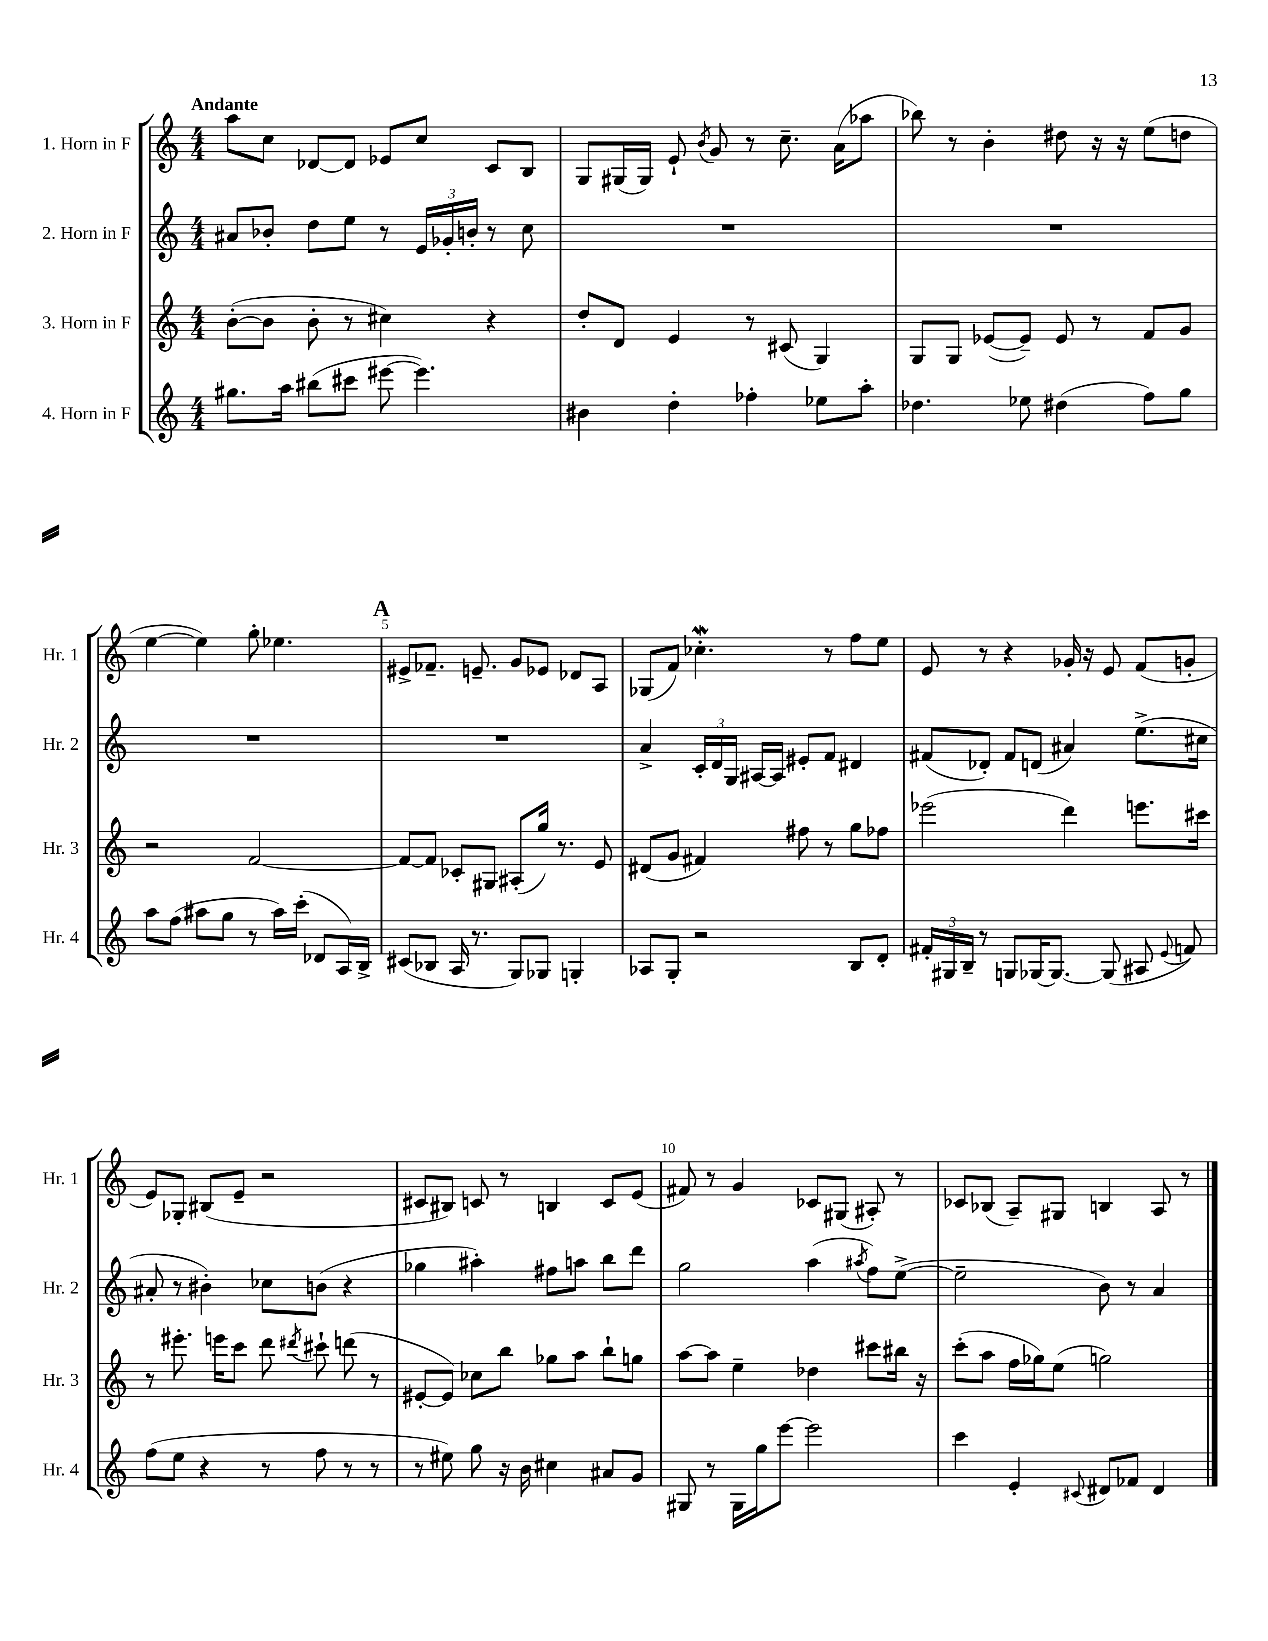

**kern	**kern	**kern	**kern
*staff4	*staff3	*staff2	*staff1
*clefG2	*clefG2	*clefG2	*clefG2
*k[]	*k[]	*k[]	*k[]
*M4/4	*M4/4	*M4/4	*M4/4
8.gg#	([8b'	8a#	8aa
.	8b]	8b-'	8cc
16aa	.	.	.
(8bb#	8b'	8dd	[8d-
8ccc#	8r	8ee	8d-]
[8eee#	4cc#)	8r	8e-
4.eee#])	.	24e	8cc
.	.	24g-'	.
.	.	24b'	.
.	4r	8r	8c
.	.	8cc	8B
=	=	=	=
4b#	8dd'	1r	8G
.	8d	.	(16G#
.	.	.	16G#)
4dd'	4e	.	8e`
.	.	.	8qb
.	.	.	8g
4ff-'	8r	.	8r
.	(8c#	.	8.cc~
8ee-	4G)	.	.
.	.	.	(16a
8aa'	.	.	8aa-
=	=	=	=
4.dd-	8G	1r	8bb-)
.	8G	.	8r
.	([8e-	.	4b'
8ee-	8e-~])	.	.
(4dd#	8e-	.	8dd#
.	8r	.	16r
.	.	.	16r
8ff)	8f	.	(8ee
8gg	8g	.	8dd
=	=	=	=
8aa	2r	1r	[4ee
(8ff	.	.	.
8aa#	.	.	4ee])
8gg	.	.	.
8r	[2f	.	8gg'
16aa#)	.	.	4.ee-
(16ccc'	.	.	.
8d-	.	.	.
16A)	.	.	.
16B^	.	.	.
=	=	=	=
(8c#	8f_	1r	8e#^
8B-	8f]	.	8.f-~
16A	8c-'	.	.
8.r	.	.	8.e~
.	8G#	.	.
8G)	(8A#'	.	8g
8G-	16gg)	.	8e-
.	8.r	.	.
4G'	.	.	8d-
.	8e	.	8A
=	=	=	=
8A-	(8d#	4a^	(8G-
8G'	8g	.	8f)
2r	4f#)	24c'	4.cc-'
.	.	24d	.
.	.	24G	.
.	.	[16A#	.
.	.	16A#]	.
.	8ff#	8e#'	.
.	8r	8f	8r
8B	8gg	4d#	8ff
8d'	8ff-	.	8ee
=	=	=	=
24f#'	(2eee-	(8f#	8e
24G#	.	.	.
24B~	.	.	.
8r	.	8d-')	8r
8G	.	8f#	4r
[16G-	.	(8d	.
8.G-_	.	.	.
.	4ddd)	4a#)	16g-'
.	.	.	16r
(8G-]	.	.	8e
8A#	8.eee	(8.ee^	(8f
8qqe	.	.	.
8f)	.	.	8g'
.	16ccc#	16cc#	.
=	=	=	=
(8ff	8r	8a#'	8e)
8ee	8.eee#'	8r	8G-'
4r	.	4b#')	(8B#
.	16eee	.	.
.	8ccc	.	8e~
8r	8ddd	8cc-	2r
.	8qddd#	.	.
8ff	8ccc#`	(8b	.
8r	(8ddd	4r	.
8r	8r	.	.
=	=	=	=
8r	[8e#'	4gg-	8c#
8ee#)	8e#])	.	8B#)
8gg	8cc-	4aa#')	8c
16r	8bb	.	8r
16b	.	.	.
4cc#	8gg-	8ff#	4B
.	8aa	8aa	.
8a#	8bb`	8bb	8c
8g	8gg	8ddd	(8e
=	=	=	=
8G#	[8aa	2gg	8f#)
8r	8aa]	.	8r
16G#	4ee~	.	4g
16gg	.	.	.
[8eee	.	.	.
2eee]	4dd-	(4aa	8c-
.	.	.	(8G#
.	.	8qaa#	.
.	8ccc#	8ff)	8A#')
.	16bb#	([8ee^	8r
.	16r	.	.
=	=	=	=
4ccc	(8ccc'	2ee~]	8c-
.	8aa	.	(8B-
4e'	16ff	.	8A~)
.	16gg-)	.	.
.	(8ee	.	8G#
8qqc#	.	.	.
8d#	2gg)	8b)	4B
8f-	.	8r	.
4d#	.	4a	8A
.	.	.	8r
==	==	==	==
*-	*-	*-	*-
